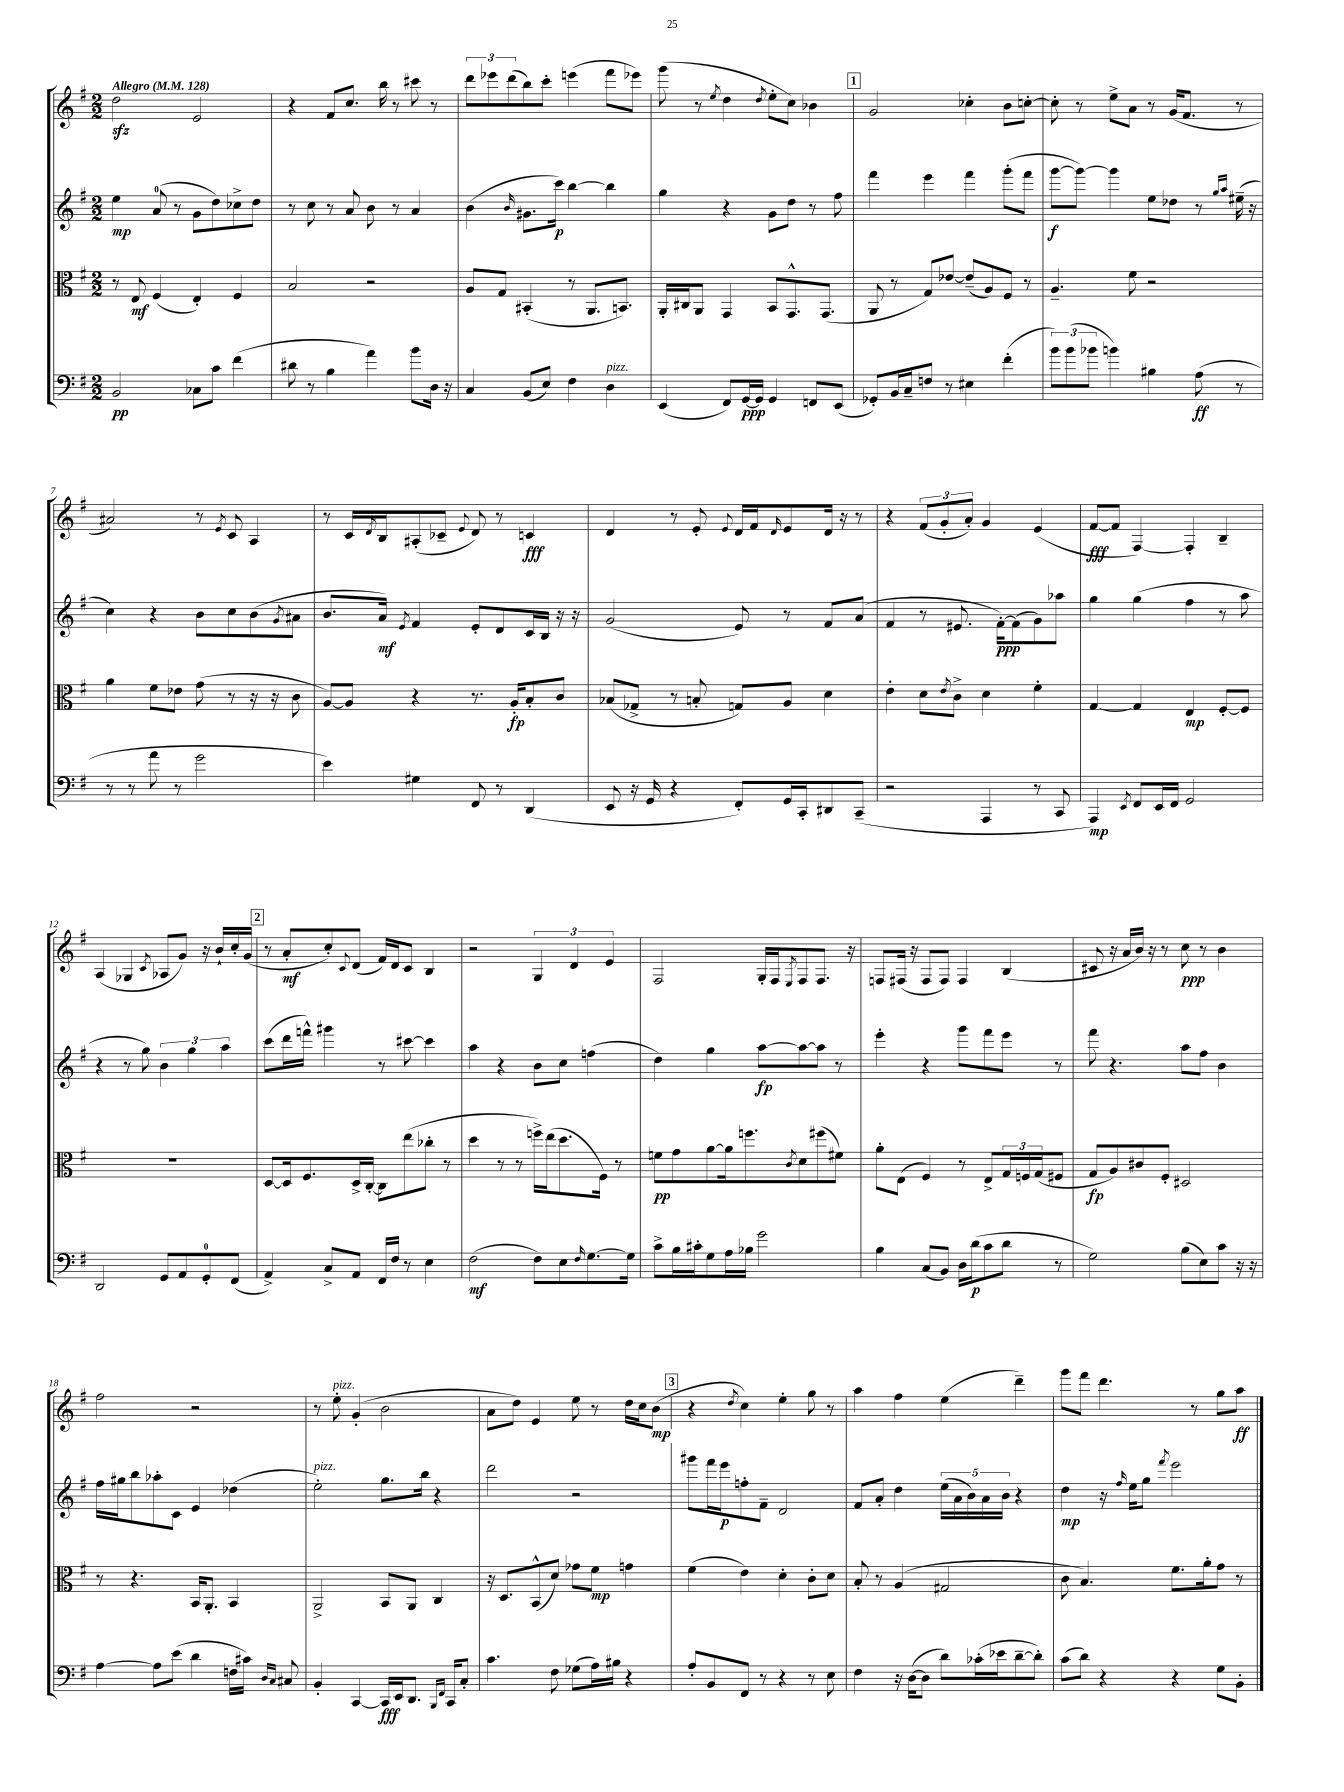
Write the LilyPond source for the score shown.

<<
\new StaffGroup <<
\new Staff = "s0" {
    \clef treble \key g \major \numericTimeSignature \time 2/2 \tempo "Allegro" 4 = 128
    d''2\sfz e'2 |
    r4 fis'8 c''8. b''16 r8 cis'''8 r8 |
    \tuplet 3/2 { d'''8 ees'''8 d'''8( } b''8) c'''8-. e'''4( fis'''8 ees'''8) |
    g'''8( r8 \acciaccatura { e''8 } d''4 \acciaccatura { d''8 } e''8-. c''8) bes'4 |
    \mark \markup { \box "1" } g'2 ces''4-. b'8 c''8~-. |
    c''8-. r8 e''8-> a'8 r8 g'16( fis'8. r8 |
    ais'2) r8 \acciaccatura { e'8 } c'8 a4 |
    r8 c'16 \acciaccatura { d'8 } b16 ais8-.( ces'8-- \appoggiatura { e'8 } d'8) r8 c'4\fff |
    d'4 r8 e'8-. \appoggiatura { e'8 } d'16 fis'16 \grace { d'16 } e'8 d'16 r16 r8 |
    r4 \tuplet 3/2 { fis'8( g'8-. a'8-.) } g'4 e'4( |
    fis'8~\fff fis'8 fis4~) fis4-. b4-- |
    a4( ges4 \acciaccatura { c'8 } aes8 g'8) r16 b'16-! c''16-. g'16( |
    \mark \markup { \box "2" } r8 a'8-.\mf c''8-.) \appoggiatura { c'8 } d'8( fis'16) d'16 c'8 b4 |
    r2 \tuplet 3/2 { g4 d'4 e'4 } |
    fis2 g16-. fis16 \acciaccatura { e8 } fis8 fis8. r16 |
    f8 fis16( r16 fis8 fis8) fis4 b4( |
    cis'8 r16 a'16 b'16) r16 r8 c''8\ppp r8 b'4 |
    fis''2 r2 |
    r8 e''8-.^\markup { \italic "pizz." } g'4-.( b'2 |
    a'8 d''8) e'4 e''8 r8 d''16 c''16 b'8\mp( |
    \mark \markup { \box "3" } r4 \acciaccatura { d''8 } c''4) e''4-. g''8 r8 |
    a''4 fis''4 e''4( d'''4--) |
    g'''8 fis'''8 d'''4. r8 g''8 a''8\ff \bar "|." |
}
\new Staff = "s1" {
    \clef treble \key g \major \numericTimeSignature \time 2/2
    e''4\mp a'8-0( r8 g'8 d''8) ces''8-> d''8 |
    r8 c''8 r8 a'8 b'8 r8 a'4 |
    b'4( \grace { b'16 } gis'8. c'''16\p) b''4~ b''4 |
    g''4 r4 g'8 d''8 r8 fis''8 |
    \mark \markup { \box "1" } fis'''4 e'''4 fis'''4 g'''8-.( fis'''8 |
    g'''8~\f g'''8~) g'''4 e''8 des''8 r8 \grace { g''16 a''16 } eis''16--( r16 |
    c''4) r4 b'8 c''8 b'8( \acciaccatura { g'8 } ais'8 |
    b'8. a'16\mf) \acciaccatura { e'8 } fis'4 e'8-. d'8 c'16 b16 r16 r16 |
    g'2( e'8) r8 fis'8 a'8( |
    fis'4 r8 eis'8. fis'16~-.\ppp) fis'8( g'8) aes''8 |
    g''4 g''4( fis''4 r8 a''8 |
    r4 r8 g''8) \tuplet 3/2 { b'4 g''4 a''4 } |
    \mark \markup { \box "2" } c'''8( d'''16 f'''16-^) gis'''4 r8 cis'''8~ cis'''4 |
    a''4 r4 b'8 c''8 f''4( |
    d''4) g''4 a''8~\fp a''8~ a''8 r8 |
    e'''4-. r4 g'''8 fis'''8 e'''8 r8 |
    fis'''8 r4. a''8 fis''8 b'4 |
    fis''16 gis''16 b''8 aes''8-. c'8 e'4 des''4( |
    e''2-.^\markup { \italic "pizz." }) g''8. b''16 r4 |
    d'''2 r2 |
    \mark \markup { \box "3" } gis'''8 fis'''16 e'''16\p f''8-. fis'8-- d'2 |
    fis'8 a'8-. d''4 \tuplet 5/4 { e''16( a'16 b'16) a'16 b'16 } r4 |
    d''4\mp r16 \grace { fis''16 } e''16 g''8 \acciaccatura { fis'''8 } e'''2 \bar "|." |
}
\new Staff = "s2" {
    \clef alto \key g \major \numericTimeSignature \time 2/2
    r8 e8\mf fis4( e4-.) fis4 |
    b2 r2 |
    a8 g8 bis,4-.( r8 a,8. b,8.) |
    a,16-. cis16 a,8 g,4 b,8 g,8.-^ g,8.( |
    \mark \markup { \box "1" } a,8 r8 g8) ees'8~ ees'8--( a8) fis8 r8 |
    a4.-- fis'8 r2 |
    a'4 fis'8 ees'8 g'8( r8 r16 r16 c'8 |
    a8~) a8 r4 r8. a16-.\fp b8-. c'8 |
    bes8( ges8-> r8 b8-. g8) a8 d'4 |
    e'4-. d'8 \acciaccatura { e'8 } c'8-> d'4 fis'4-. |
    g4~ g4 e4\mp fis8~-. fis8 |
    R1 |
    \mark \markup { \box "2" } d8~ d16 fis8. d16-> c16~-. c8 e''8( ces''8-. r8 |
    d''4 r8 r8 f''16->) e''16( d''8. fis16) r8 |
    f'8\pp g'8 a'8~ a'16 f''8. \acciaccatura { c'8 } d'8 fis''8( fis'8) |
    a'8-. e8( fis4) r8 e8-> \tuplet 3/2 { g16 f16 g16( } fis8 |
    g8\fp a8) cis'8 fis8-. dis2 |
    r8 r4. b,16 a,8.-. b,4 |
    a,2-> b,8 a,8 c4 |
    r16 d8. b,8-^( d'8) ges'8 fis'8\mp g'4 |
    \mark \markup { \box "3" } fis'4( e'4) d'4-. c'8-. d'8 |
    b8-. r8 a4( gis2 |
    c'8 b4.) fis'8. a'16-. g'8 r8 \bar "|." |
}
\new Staff = "s3" {
    \clef bass \key g \major \numericTimeSignature \time 2/2
    b,2\pp ces8 c'8 fis'4( |
    dis'8 r8 b4 a'4) b'8 d16 r16 |
    c4 b,8( e8) fis4 d4^\markup { \italic "pizz." } |
    e,4( fis,8) g,16~\ppp g,16 g,4 f,8 e,8( |
    \mark \markup { \box "1" } ges,8-.) b,16 c16-- f8 r8 eis4 fis'4-.( |
    \tuplet 3/2 { b'8) b'8( bes'8 } b'4) bis4 a8\ff( r8 |
    r8 r8 a'8 r8 g'2 |
    e'4) gis4 fis,8 r8 d,4( |
    e,8 r16 g,16 r4 fis,8-.) g,16 c,16-. dis,8 c,8--( |
    r2 a,,4 r8 c,8 |
    a,,4\mp) \acciaccatura { e,8 } fis,8 e,16 fis,16 g,2 |
    d,2 g,8 a,8 g,8-0-. fis,8( |
    \mark \markup { \box "2" } a,4->) c8-> a,8 fis,16 fis16 r8 e4 |
    fis2\mf( fis8) e8 \grace { fis16 } g8.~ g16 |
    c'8-> b16 cis'16-. g8 a16 bes16 g'2 |
    b4 c8( b,8) d16 d'16\p( c'8 d'8 r8 |
    g2) b8( e8) c'8 r16 r16 |
    a4~ a8 e'8( d'4 f16 cis'16) \grace { d16 c16 } cis8 |
    b,4-. c,4~ c,16\fff e,16 d,8. \grace { b,,16 fis,16 } c,16 c8-. |
    c'4. fis8 ges8( a16) bis16 r4 |
    \mark \markup { \box "3" } a8-. b,8 fis,8 r8 r4 r8 e8 |
    fis4 r16 d16~( d8 d'8) ces'16-.( ees'16 d'8~-- d'8-.) |
    c'8( d'8) r4 r4 g8 b,8-. \bar "|." |
}
>>
>>
